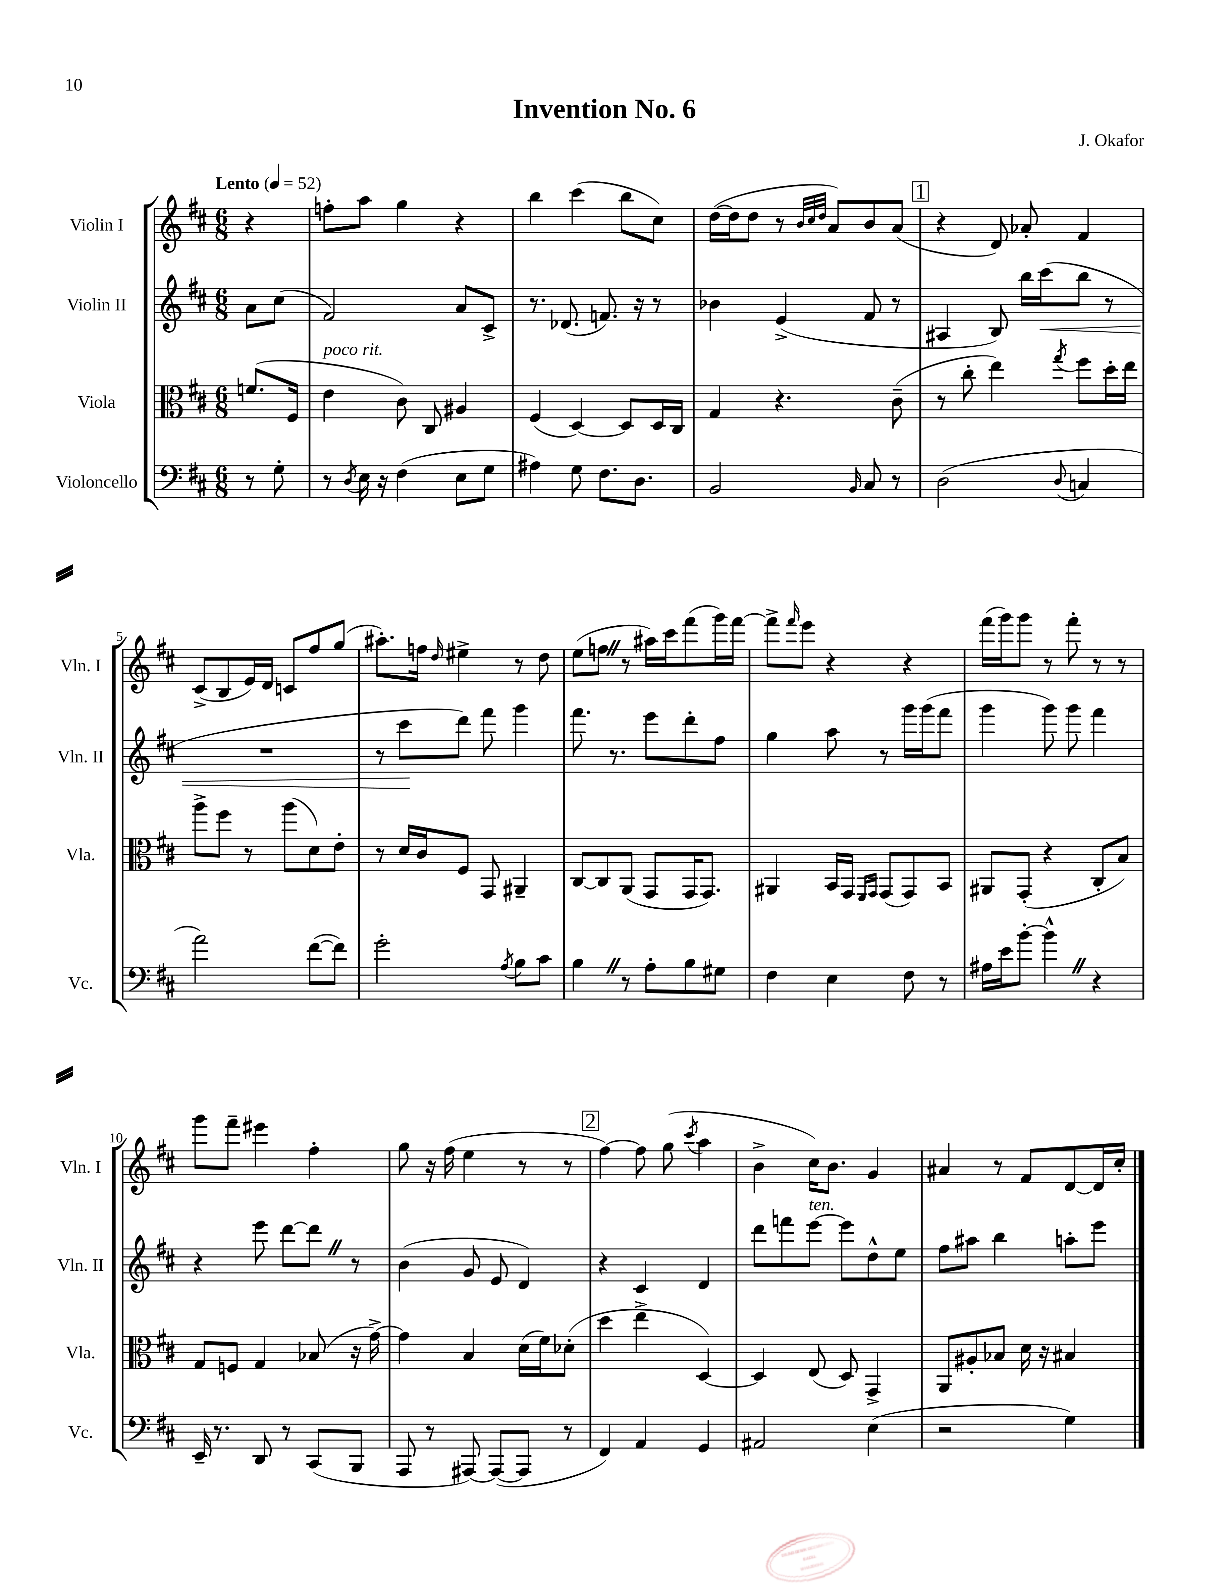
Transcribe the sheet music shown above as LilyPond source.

\header { title = "Invention No. 6" composer = "J. Okafor" }
<<
\new StaffGroup <<
\new Staff = "s0" \with { instrumentName = "Violin I" shortInstrumentName = "Vln. I" } {
    \clef treble \key d \major \numericTimeSignature \time 6/8 \partial 4 \tempo "Lento" 4 = 52
    r4 |
    f''8-. a''8 g''4 r4 |
    b''4 cis'''4( b''8 cis''8) |
    d''16~( d''16 d''8 r8 \grace { b'32 cis''32 d''32 } a'8) b'8 a'8( |
    \mark \markup { \box "1" } r4 d'8) aes'8-. fis'4 |
    cis'8->( b8 e'16) d'16 c'8 fis''8 g''8( |
    ais''8.-.) f''16 \grace { d''16 } eis''4-> r8 d''8 |
    e''8( f''8 \once \override BreathingSign.text = \markup { \musicglyph "scripts.caesura.straight" } \breathe r8 ais''16) cis'''16 fis'''8( g'''16) fis'''16~ |
    fis'''8-> \grace { fis'''16 } e'''8 r4 r4 |
    fis'''16( g'''16) g'''8 r8 fis'''8-. r8 r8 |
    g'''8 fis'''8-- eis'''4 fis''4-. |
    g''8 r16 fis''16( e''4 r8 r8 |
    \mark \markup { \box "2" } fis''4~) fis''8 g''8( \acciaccatura { cis'''8 } a''4 |
    b'4-> cis''16) b'8. g'4 |
    ais'4 r8 fis'8 d'8~ d'16 cis''16-. \bar "|." |
}
\new Staff = "s1" \with { instrumentName = "Violin II" shortInstrumentName = "Vln. II" } {
    \clef treble \key d \major \numericTimeSignature \time 6/8 \partial 4
    a'8 cis''8( |
    fis'2) a'8 cis'8-> |
    r8. des'8.( f'8.) r16 r8 |
    bes'4 e'4->( fis'8 r8 |
    \mark \markup { \box "1" } ais4 b8) b''16 cis'''16\<( b''8 r8 |
    R2. |
    r8 cis'''8\! d'''8) fis'''8 g'''4 |
    fis'''8. r8. e'''8 d'''8-. fis''8 |
    g''4 a''8 r8 g'''16 g'''16( fis'''8 |
    g'''4 g'''8) g'''8 fis'''4 |
    r4 e'''8 d'''8~ d'''8 \once \override BreathingSign.text = \markup { \musicglyph "scripts.caesura.straight" } \breathe r8 |
    b'4( g'8 e'8 d'4) |
    \mark \markup { \box "2" } r4 cis'4 d'4 |
    d'''8 f'''8 e'''8~^\markup { \italic "ten." } e'''8 d''8-^ e''8 |
    fis''8 ais''8 b''4 a''8-. e'''8 \bar "|." |
}
\new Staff = "s2" \with { instrumentName = "Viola" shortInstrumentName = "Vla." } {
    \clef alto \key d \major \numericTimeSignature \time 6/8 \partial 4
    f'8.( fis16 |
    e'4^\markup { \italic "poco rit." } cis'8) cis8 ais4 |
    fis4( d4~) d8 d16 cis16 |
    g4 r4. cis'8--( |
    \mark \markup { \box "1" } r8 cis''8-. e''4) \acciaccatura { g''8 } fis''8 d''16-. e''16 |
    a''8-> fis''8 r8 a''8( d'8) e'8-. |
    r8 d'16 cis'16 fis8 g,8 ais,4-- |
    cis8~ cis8 a,8( g,8 g,16 g,8.) |
    ais,4 b,16 g,16 \grace { fis,16 g,16 } g,8( g,8) b,8 |
    ais,8 g,8-.( r4 cis8-. b8) |
    g8 f8 g4 bes8( r16 g'16~->) |
    g'4 b4 d'16( fis'16) des'8-.( |
    \mark \markup { \box "2" } d''4 e''4-> d4~) |
    d4 e8( d8) g,4-> |
    a,8 ais8-. bes8 d'16 r16 bis4 \bar "|." |
}
\new Staff = "s3" \with { instrumentName = "Violoncello" shortInstrumentName = "Vc." } {
    \clef bass \key d \major \numericTimeSignature \time 6/8 \partial 4
    r8 g8-. |
    r8 \acciaccatura { d8 } e16 r16 fis4( e8 g8 |
    ais4) g8 fis8. d8. |
    b,2 \grace { b,16 } cis8 r8 |
    \mark \markup { \box "1" } d2( \appoggiatura { d8 } c4 |
    a'2) fis'8~( fis'8) |
    g'2-. \acciaccatura { a8 } b8 cis'8 |
    b4 \once \override BreathingSign.text = \markup { \musicglyph "scripts.caesura.straight" } \breathe r8 a8-. b8 gis8 |
    fis4 e4 fis8 r8 |
    ais16 e'16 b'8~-. b'4-^ \once \override BreathingSign.text = \markup { \musicglyph "scripts.caesura.straight" } \breathe r4 |
    e,16-- r8. d,8 r8 cis,8( b,,8 |
    a,,8 r8 ais,,8~) ais,,8~( ais,,8 r8 |
    \mark \markup { \box "2" } fis,4) a,4 g,4 |
    ais,2 e4( |
    r2 g4) \bar "|." |
}
>>
>>
